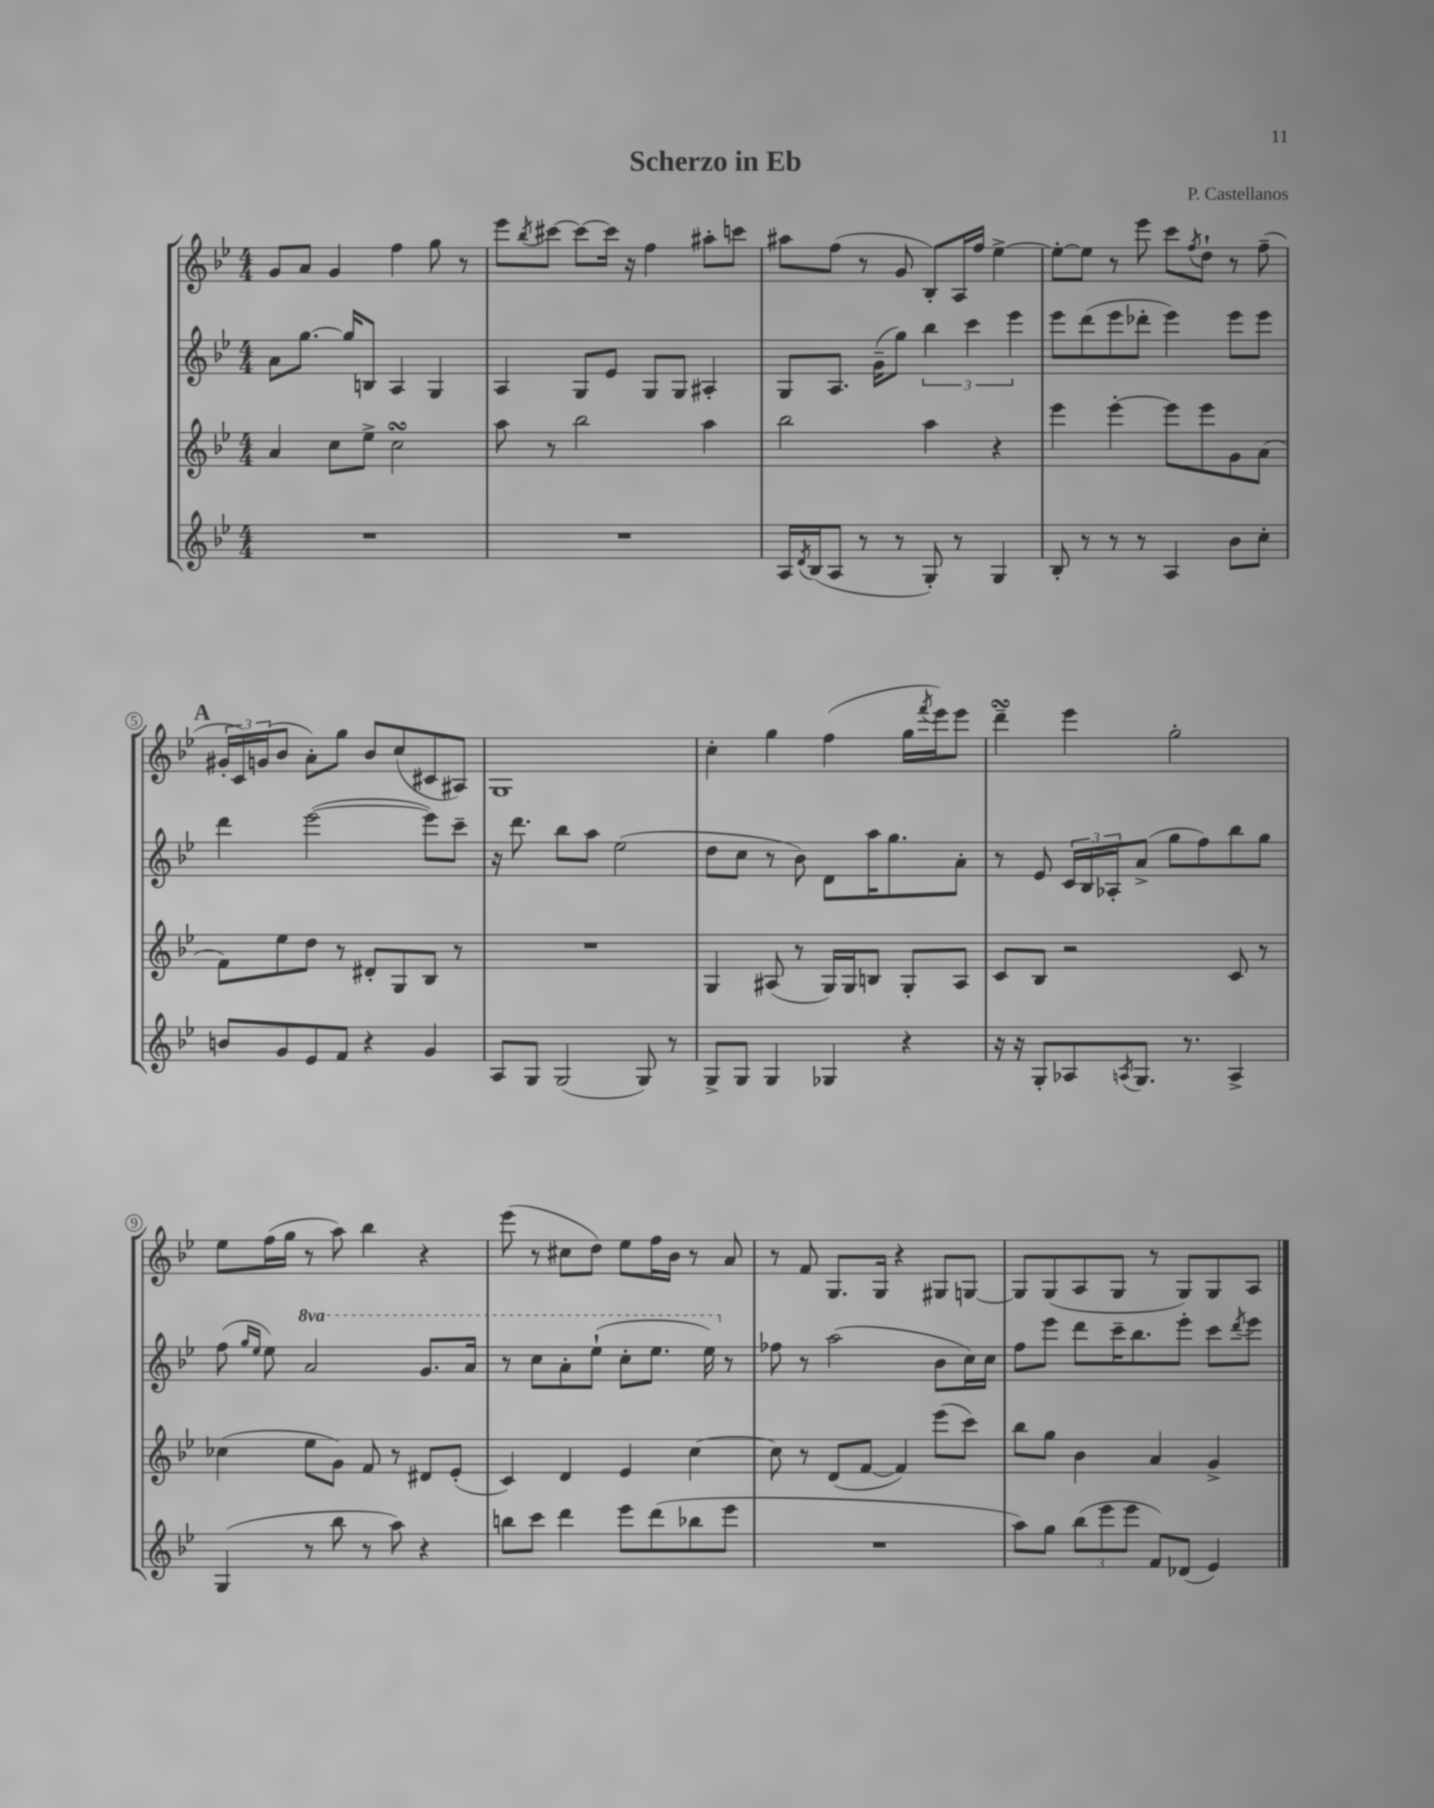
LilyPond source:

\header { title = "Scherzo in Eb" composer = "P. Castellanos" }
<<
\new StaffGroup <<
\new Staff = "s0" {
    \clef treble \key bes \major \numericTimeSignature \time 4/4
    g'8 a'8 g'4 f''4 g''8 r8 |
    ees'''8 \acciaccatura { bes''8 } cis'''8~ cis'''8~ cis'''16 r16 f''4 ais''8-. c'''8 |
    ais''8 f''8( r8 g'8 bes8-.) a16 f''16 ees''4~-> |
    ees''8~-. ees''8 r8 ees'''8 c'''8 \acciaccatura { f''8 } d''8-! r8 f''8--( |
    \mark \markup { \bold "A" } \tuplet 3/2 { gis'16-. c'16) g'16( } bes'8 a'8-.) g''8 bes'8 c''8( cis'8 ais8) |
    g1 |
    c''4-. g''4 f''4( g''16 \acciaccatura { f'''8 } ees'''16) ees'''8 |
    d'''4--\turn ees'''4 g''2-. |
    ees''8 f''16( g''16 r8 a''8) bes''4 r4 |
    ees'''8( r8 cis''8 d''8) ees''8 f''16 bes'16 r8 a'8 |
    r8 f'8 g8. g16 r4 gis8 g8~ |
    g8 g8( a8 g8 r8 g8) g8 a8 \bar "|." |
}
\new Staff = "s1" {
    \clef treble \key bes \major \numericTimeSignature \time 4/4 \set Staff.ottavationMarkups = #ottavation-simple-ordinals
    a'8 g''8.~ g''16 b8 a4 g4 |
    a4 g8 ees'8 g8 g8 ais4-. |
    g8 a8. g'16--( g''8) \tuplet 3/2 { bes''4 c'''4 ees'''4 } |
    ees'''8 d'''8( ees'''8 des'''8-. ees'''4) ees'''8 ees'''8 |
    \mark \markup { \bold "A" } d'''4 ees'''2~( ees'''8) c'''8-- |
    r16 d'''8. bes''8 a''8 ees''2( |
    d''8 c''8 r8 bes'8) d'8 a''16 g''8. a'8-. |
    r8 ees'8 \tuplet 3/2 { c'16 bes16 aes16-. } a'8->( g''8 f''8) bes''8 g''8 |
    f''8( \grace { g''16 ees''16 } ees''8) \ottava #1 a''2 g''8. a''16 |
    r8 c'''8 a''8-. ees'''8-!( c'''8-. ees'''8. ees'''16) \ottava #0 r8 |
    fes''8 r8 a''2( bes'8 c''16) c''16 |
    f''8 ees'''8 d'''8 c'''16-- bes''8. ees'''8-. c'''8 \acciaccatura { d'''8 } ees'''8 \bar "|." |
}
\new Staff = "s2" {
    \clef treble \key bes \major \numericTimeSignature \time 4/4
    a'4 c''8 ees''8-> c''2\turn |
    a''8 r8 bes''2 a''4 |
    bes''2 a''4 r4 |
    ees'''4 ees'''4~-. ees'''8 ees'''8 g'8 a'8( |
    \mark \markup { \bold "A" } f'8) ees''8 d''8 r8 dis'8-. g8 bes8 r8 |
    R1 |
    g4 ais8( r8 g16) g16 b8 g8-. ais8 |
    c'8 bes8 r2 c'8 r8 |
    ces''4( ees''8 g'8) f'8 r8 dis'8 ees'8-.( |
    c'4) d'4 ees'4 c''4~ |
    c''8 r8 d'8( f'8~ f'4) ees'''8( c'''8) |
    bes''8 g''8 bes'4 a'4 g'4-> \bar "|." |
}
\new Staff = "s3" {
    \clef treble \key bes \major \numericTimeSignature \time 4/4
    R1 |
    R1 |
    a16 \acciaccatura { d'8 } bes16( a8 r8 r8 g8-.) r8 g4 |
    bes8-. r8 r8 r8 a4 bes'8 c''8-. |
    \mark \markup { \bold "A" } b'8 g'8 ees'8 f'8 r4 g'4 |
    a8 g8 g2( g8) r8 |
    g8-> g8 g4 ges4 r4 |
    r16 r16 g8-. aes8 \acciaccatura { a8 } g8. r8. a4-> |
    g4( r8 bes''8 r8 a''8) r4 |
    b''8 c'''8 d'''4 ees'''8 d'''8( bes''8 ees'''8 |
    R1 |
    a''8) g''8 \tuplet 3/2 { bes''8( ees'''8 ees'''8 } f'8) des'8( ees'4) \bar "|." |
}
>>
>>
\layout { \context { \Score \override BarNumber.stencil = #(make-stencil-circler 0.1 0.3 ly:text-interface::print) } }
